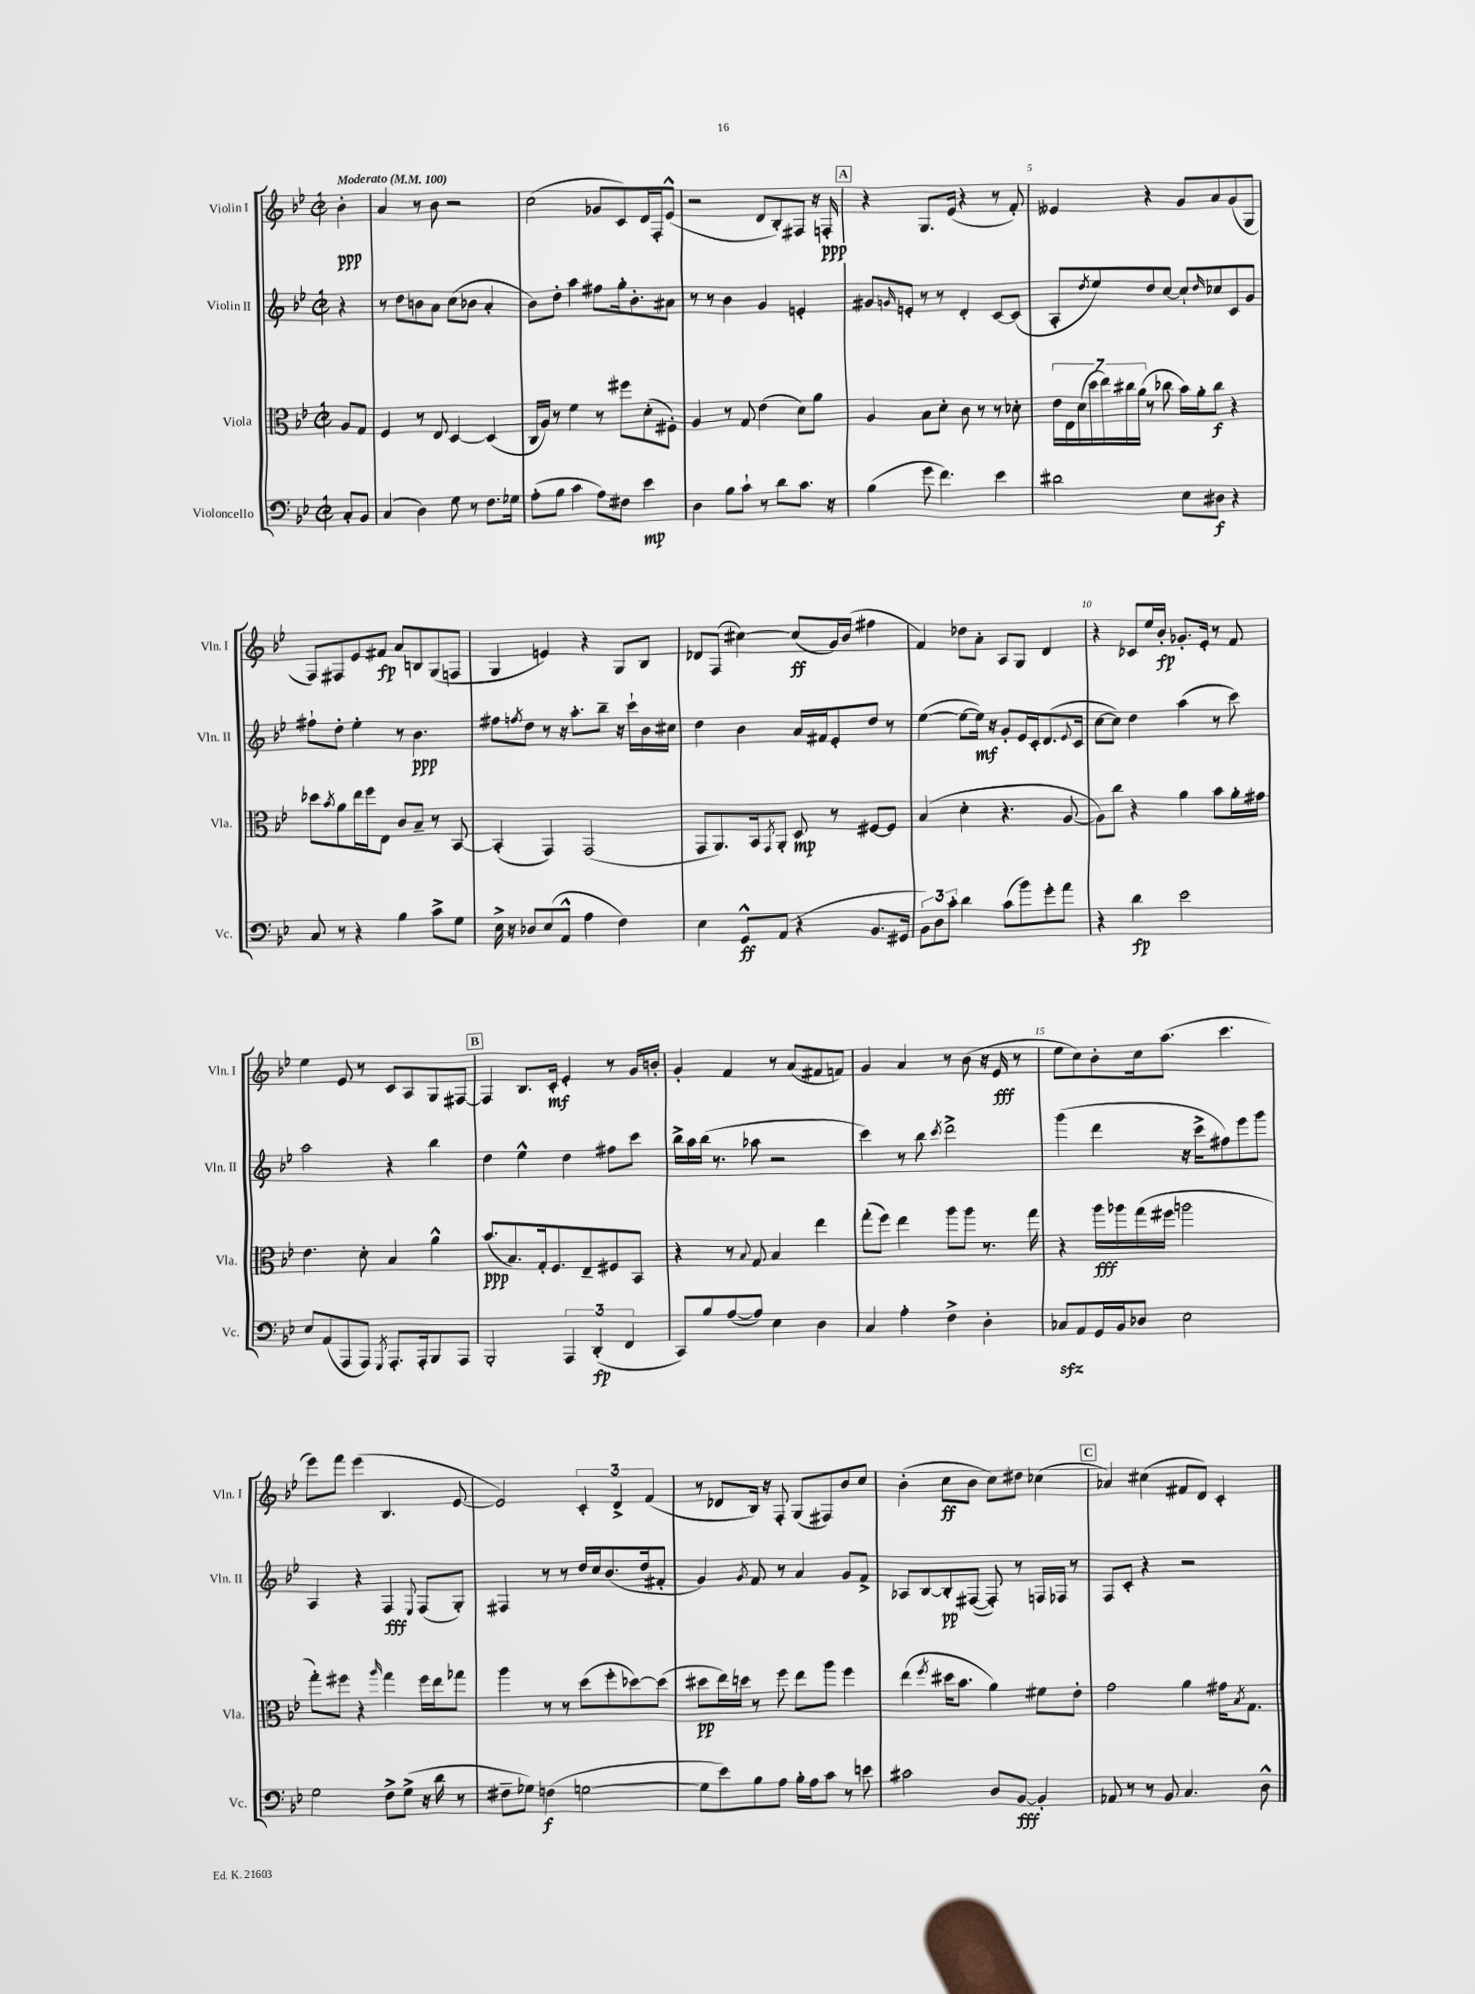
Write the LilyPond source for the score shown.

<<
\new StaffGroup <<
\new Staff = "s0" \with { instrumentName = "Violin I" shortInstrumentName = "Vln. I" } {
    \clef treble \key bes \major \defaultTimeSignature \time 2/2 \partial 4 \tempo "Moderato" 4 = 100
    bes'4-.\ppp |
    a'4 r8 bes'8 r2 |
    c''2( ges'8 c'8) d'16 f16-. ees'8-^( |
    r2 d'8 bes8-.) fis8 r16 f16-.\ppp |
    \mark \markup { \box "A" } r4 g8. ees'16( r4 r8 f'8-.) |
    eeses'4 r4 g'8 a'8 g'8( g8 |
    f8) fis8 ees'8 fis'8\fp a'8 b8 g8( f8 |
    g4 e'4) r4 g8 bes8 |
    des'8 f8( cis''4~) cis''8\ff( g'16) bes'16( fis''4 |
    f'4) des''8 a'8-. a8 g8 d'4 |
    r4 ces'8 ees''16 bes'16-.\fp ges'8.-. ees'16-. r8 f'8 |
    ees''4 ees'8 r8 c'8 a8 g8 fis8~ |
    \mark \markup { \box "B" } fis4 bes8. c'16-.\mf ees'4-. r8 g'16 b'16-. |
    g'4-. f'4 r8 a'8( fis'8 f'8) |
    g'4 a'4 r8 bes'8( r16 ees'16\fff r8 |
    ees''8 c''8) bes'8-. c''16 a''8.( c'''4. |
    ees'''8) f'''8 ees'''4( bes4. ees'8~ |
    ees'2) \tuplet 3/2 { c'4-. d'4-> f'4( } |
    r8 des'8 bes16) r16 f8-. g8( fis8) bes'8 c''8 |
    bes'4-.( c''8\ff bes'8 c''8) dis''8 ces''4( |
    \mark \markup { \box "C" } aes'4) cis''4( fis'8 d'8) c'4-. \bar "|." |
}
\new Staff = "s1" \with { instrumentName = "Violin II" shortInstrumentName = "Vln. II" } {
    \clef treble \key bes \major \defaultTimeSignature \time 2/2 \partial 4
    r4 |
    r8 d''8 b'8 a'8 c''8( bes'8 a'4-. |
    bes'8) d''8-. a''4 fis''8 g''16-. bes'8.-. ais'8 |
    r8 r8 bes'4 g'4 e'4-. |
    \mark \markup { \box "A" } gis'8 \grace { g'16 } e'8-. r8 r8 d'4-. c'8~ c'8( |
    a8-. \acciaccatura { d''8 } ees''8) d''8 c''8~ c''8-! \grace { d''16 } ces''8 c'8 g'8 |
    fis''8-! d''8-. ees''4-. r8 bes'4.\ppp |
    fis''8 \acciaccatura { f''8 } d''8 r8 r16 a''8.-. bes''8-- r16 c'''16-! bes'16 cis''16 |
    d''4 bes'4 a'16 fis'16 ees'8-. d''8 r8 |
    ees''4~( ees''8~ ees''16\mf) r16 g'8-. ees'16 c'16-. d'8.( \appoggiatura { ees'8 } c'16 |
    c''8~ c''8) d''4 a''4( r8 c'''8) |
    a''2 r4 bes''4 |
    \mark \markup { \box "B" } d''4 ees''4-^ d''4 fis''8 c'''8 |
    bes''16-> a''16 bes''16( r8. aes''8 r2 |
    c'''4) r8 bes''8 \acciaccatura { c'''8 } d'''2-> |
    g'''4( d'''4 r16 c'''16-> fis''8) ees'''8 g'''8 |
    a4 r4 f4\fff \appoggiatura { ees8 } f8( g8-.) |
    fis4 r8 r8 d''16 c''16 bes'8.( d''16 fis'8-. |
    g'4) \acciaccatura { g'8 } f'8 r8 a'4 g'8 f'8-> |
    aes8 bes8~ bes8-.\pp fis8~( fis8-.) r8 f16 fes16 r8 |
    \mark \markup { \box "C" } f8 c'8-. r4 r2 \bar "|." |
}
\new Staff = "s2" \with { instrumentName = "Viola" shortInstrumentName = "Vla." } {
    \clef alto \key bes \major \defaultTimeSignature \time 2/2 \partial 4
    a8 g8 |
    f4 r8 ees8 d4~ d4( |
    c16 a16) r8 f'4 r8 fis''8 d'8-.( fis8-.) |
    a4 r8 g8 ees'4( d'8) a'8 |
    \mark \markup { \box "A" } a4 bes8 d'8-. c'8 r8 r8 des'8-. |
    \tuplet 7/4 { ees'16 ees16 d'16( d''16 ees''16) cis''16 a'16( } r8 ces''8 bes'16) a'16-. ces''8\f r4 |
    des''8 \acciaccatura { bes'8 } a'8 ees''16 f''16 ees8 c'8 bes8-- r8 bes,8~ |
    bes,4-.( g,4) g,2( |
    g,8 a,8.) bes,16 \acciaccatura { g,8 } a,8-. d8\mp r8 fis8~ fis8 |
    bes4( d'4-. r4. a8~ |
    a8) c''8 r4 a'4 bes'8 a'16-. gis'16 |
    ees'4. d'8-. bes4 a'4-^ |
    \mark \markup { \box "B" } bes'8.\ppp( bes8.) g16-. f8. ees8-- fis8 bes,8 |
    r4 r8 \appoggiatura { bes8 } g8 bes4 ees''4 |
    g''8-.( f''8) ees''4 a''8 a''8 r8. g''16 |
    r4 a''16\fff aes''16 g''16( fis''16 a''2 |
    g''8-.) fis''8 r4 \grace { a''16 } g''4 fis''16 ees''16 ges''8 |
    a''4 r8 r8 d''8( f''8-. des''8~) des''8( |
    dis''8\pp ees''16) d''16 r8 f''8 ees''8 a''8 f''4 |
    ees''4( \acciaccatura { f''8 } dis''16 bes'8. a'4) fis'8 ees'8-. |
    \mark \markup { \box "C" } g'2 a'4 gis'16 \acciaccatura { bes8 } g8. \bar "|." |
}
\new Staff = "s3" \with { instrumentName = "Violoncello" shortInstrumentName = "Vc." } {
    \clef bass \key bes \major \defaultTimeSignature \time 2/2 \partial 4
    c8-. bes,8 |
    c4( d4) g8 r8 f8. ges16 |
    a8-.( bes8 c'4 a8) fis8 ees'4\mp |
    d4 bes8 c'8-! r8 d'8 c'8. r16 |
    \mark \markup { \box "A" } bes4( g'8 f'4.) ees'4 |
    dis'2 ees8 dis8\f r4 |
    c8 r8 r4 bes4 c'8-> g8 |
    ees16-> r16 des8 ees8( a,8-^ a4 f4) |
    ees4 g,8-^\ff a,8( r4 bes,8. gis,16 |
    \tuplet 3/2 { bes,8) d8 c'8-. } d'4 c'8( bes'8) g'8-. a'8 |
    r4 d'4\fp ees'2 |
    ees8 a,8( a,,8 a,,8) \acciaccatura { g,,8 } a,,8.-. a,,16-. bes,,8 a,,8 |
    \mark \markup { \box "B" } bes,,2-. \tuplet 3/2 { a,,4 d,4-.\fp( f,4 } |
    c,8) bes8 a8~( a8) ees4 d4 |
    c4 a4-. f4-> d4-. |
    ces8\sfz a,8 g,16 bes,16 des8 ees2 |
    g2 f8-> g8->( r16 d'16 r8 |
    fis8-- ges8) f4\f( g2~ |
    g8 ees'8) bes8 a8 bes16-. a16 c'8 r8 e'8 |
    cis'2 d8 bes,8~\fff bes,4-. |
    \mark \markup { \box "C" } aes,8 r8 r8 bes,8 c4. d8-^ \bar "|." |
}
>>
>>
\layout { \context { \Score \override BarNumber.break-visibility = ##(#f #t #t) barNumberVisibility = #(every-nth-bar-number-visible 5) } }
